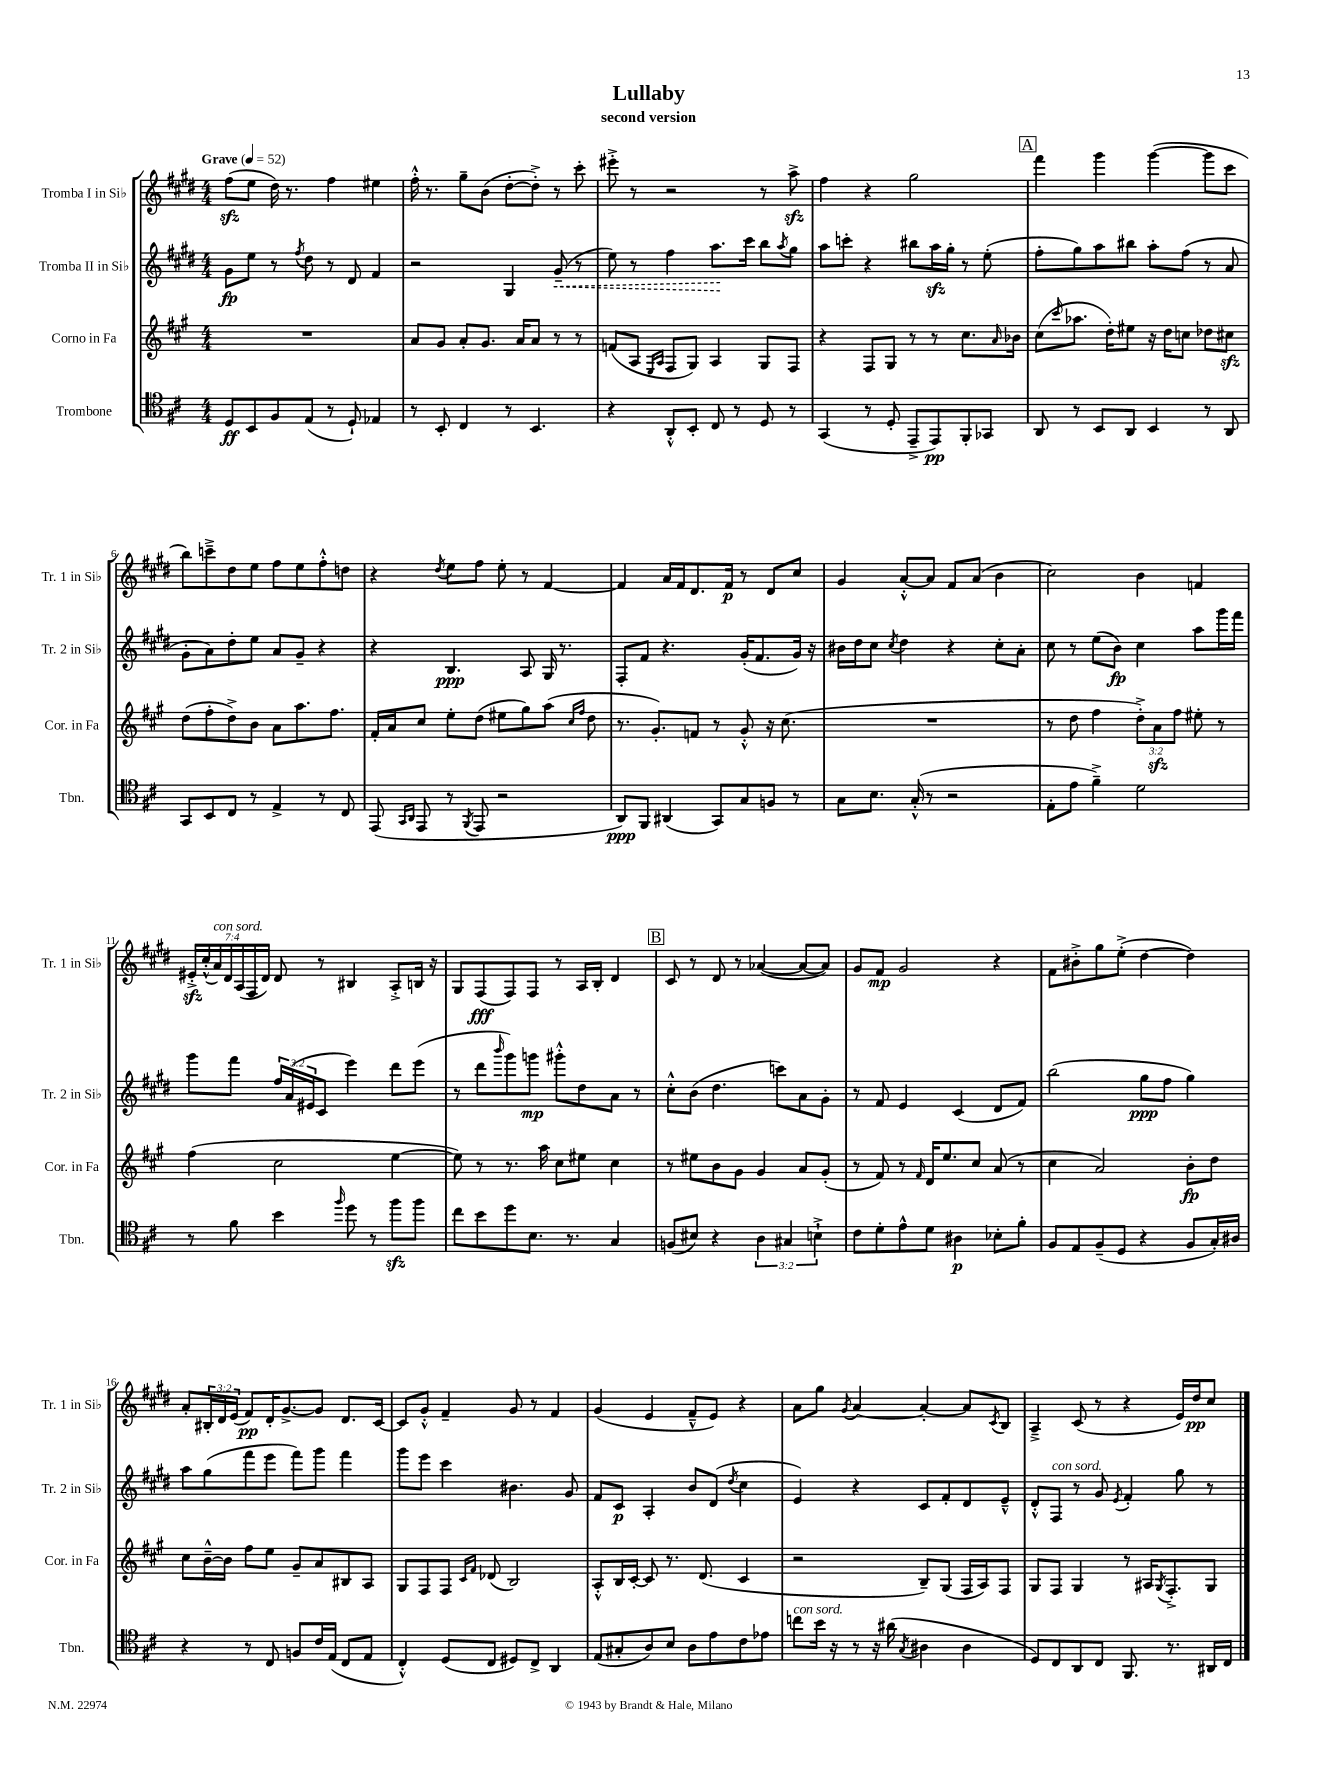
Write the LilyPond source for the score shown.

\header { title = "Lullaby" subtitle = "second version" }
<<
\new StaffGroup <<
\new Staff = "s0" \with { instrumentName = "Tromba I in Sib" shortInstrumentName = "Tr. 1 in Sib" } {
    \clef treble \key e \major \numericTimeSignature \time 4/4 \override Staff.TupletNumber.text = #tuplet-number::calc-fraction-text \tempo "Grave" 4 = 52
    fis''8\sfz( e''8 dis''16) r8. fis''4 eis''4 |
    fis''16-.-^ r8. gis''8-- b'8( dis''8~-. dis''8-.->) r8 cis'''8-. |
    eis'''8-.-> r8 r2 r8 a''8->\sfz |
    fis''4 r4 gis''2 |
    \mark \markup { \box "A" } fis'''4 gis'''4 gis'''4~( gis'''8 cis'''8 |
    b''8) c'''8---> dis''8 e''8 fis''8 e''8 fis''8-.-^ d''8 |
    r4 \acciaccatura { dis''8 } e''8 fis''8 e''8-. r8 fis'4~ |
    fis'4 a'16 fis'16 dis'8. fis'16\p r8 dis'8 cis''8 |
    gis'4 a'8~-.-^ a'8 fis'8 a'8( b'4 |
    cis''2) b'4 f'4 |
    \tuplet 7/4 { eis'16-.->\sfz cis''16-.-^( a'16^\markup { \italic "con sord." }) dis'16 a16( fis16 dis'16) } dis'8 r8 bis4 a8-.-> b16 r16 |
    gis8 fis8\fff( fis8) fis8 r8 a16 b16-. dis'4 |
    \mark \markup { \box "B" } cis'8 r8 dis'8 r8 aes'4~( aes'8~ aes'8) |
    gis'8 fis'8\mp gis'2 r4 |
    fis'8 bis'8-.-> gis''8 e''8-.->( dis''4~ dis''4) |
    a'8-. \tuplet 3/2 { bis16-. dis'16 e'16( } fis'8\pp) dis'16-. gis'8.~-> gis'8 dis'8. cis'16~ |
    cis'8 gis'8-.-^ fis'4-- gis'8 r8 fis'4 |
    gis'4( e'4 fis'8---^ e'8) r4 |
    a'8 gis''8 \acciaccatura { gis'8 } a'4~ a'4~-. a'8 \acciaccatura { cis'8 } b8 |
    a4---> cis'8( r8 r4 e'16) dis''16\pp cis''8 \bar "|." |
}
\new Staff = "s1" \with { instrumentName = "Tromba II in Sib" shortInstrumentName = "Tr. 2 in Sib" } {
    \clef treble \key e \major \numericTimeSignature \time 4/4 \override Staff.TupletNumber.text = #tuplet-number::calc-fraction-text
    gis'8\fp e''8 r8 \acciaccatura { fis''8 } dis''8 r8 dis'8 fis'4 |
    r2 gis4 \once \override Hairpin.style = #'dashed-line gis'8--\<( r8 |
    e''8) r8 fis''4 a''8.\! cis'''16 b''8 \acciaccatura { a''8 } gis''8 |
    a''8 c'''8-. r4 bis''8 a''16\sfz gis''16-. r8 e''8-.( |
    \mark \markup { \box "A" } fis''8-. gis''8) a''8 bis''8 a''8-. fis''8( r8 a'8 |
    gis'8-. a'8) dis''8-. e''8 a'8 gis'8-- r4 |
    r4 b4.\ppp a8 gis16 r8. |
    fis8-. fis'8 r4. gis'16-.( fis'8. gis'16) r16 |
    bis'16 dis''16 cis''8 \acciaccatura { cis''8 } dis''4 r4 cis''8-. a'8-. |
    cis''8 r8 e''8( b'8\fp) cis''4 a''8 gis'''16 fis'''16 |
    gis'''8 fis'''8 \tuplet 3/2 { fis''16 a'16( eis'16 } cis'8 e'''4) dis'''8 e'''8( |
    r8 dis'''8 \grace { b'''16 } gis'''8) g'''8\mp gis'''8-.-^ dis''8 a'8 r8 |
    \mark \markup { \box "B" } cis''8-.-^ b'8( dis''4. c'''8) a'8 gis'8-. |
    r8 fis'8 e'4 cis'4( dis'8 fis'8) |
    b''2( gis''8\ppp fis''8 gis''4) |
    a''8 gis''8( fis'''8 e'''8 fis'''8) gis'''8 fis'''4 |
    gis'''8 e'''8 cis'''4 bis'4. gis'8 |
    fis'8 cis'8\p a4-. b'8 dis'8( \acciaccatura { dis''8 } cis''4 |
    e'4) r4 cis'8 fis'8-. dis'8 e'8---^ |
    dis'8-.-^ fis8^\markup { \italic "con sord." } r8 gis'8 \acciaccatura { e'8 } fis'4-. gis''8 r8 \bar "|." |
}
\new Staff = "s2" \with { instrumentName = "Corno in Fa" shortInstrumentName = "Cor. in Fa" } {
    \clef treble \key a \major \numericTimeSignature \time 4/4 \override Staff.TupletNumber.text = #tuplet-number::calc-fraction-text
    R1 |
    a'8 gis'8 a'8-. gis'8. a'16 a'8 r8 r8 |
    f'8( a8 \grace { e16 a16 } fis8 gis8) a4 gis8 fis8 |
    r4 fis8 gis8 r8 r8 cis''8. \grace { a'16 } bes'16 |
    \mark \markup { \box "A" } cis''8( \grace { cis'''16 } aes''8. d''16-.) eis''8 r16 d''16 c''8 des''8 cis''8\sfz |
    d''8( fis''8-. d''8->) b'8 a'8 a''8. fis''8. |
    fis'16-. a'16 cis''8 e''8-. d''8( eis''8 gis''8) a''8( \grace { cis''16 fis''16 } d''8 |
    r8. gis'8.-.) f'8 r8 gis'8-.-^ r16 cis''8.( |
    R1 |
    r8 d''8 fis''4 \tuplet 3/2 { d''8-.->) a'8\sfz fis''8 } eis''8-. r8 |
    fis''4( cis''2 e''4~ |
    e''8) r8 r8. a''16 cis''8 eis''8 cis''4 |
    \mark \markup { \box "B" } r8 eis''8 b'8 gis'8 gis'4 a'8 gis'8-.( |
    r8 fis'8) r8 \grace { fis'16 } d'16 e''8. cis''8 a'8( r8 |
    cis''4 a'2) b'8-.\fp d''8 |
    cis''8 b'16~---^ b'16 fis''8 e''8 gis'8-- a'8 bis8 a8 |
    gis8 fis8 fis8 \grace { cis'16 fis'16 } des'8( b2) |
    a8-.-^ b16 cis'16~-. cis'8 r8. d'8.( cis'4 |
    r2 b8--) gis8( fis16 a16) fis8 |
    gis8 fis8 gis4 r8 ais16 \acciaccatura { gis8 } fis8.-.-> gis8 \bar "|." |
}
\new Staff = "s3" \with { instrumentName = "Trombone" shortInstrumentName = "Tbn." } {
    \clef tenor \key d \major \numericTimeSignature \time 4/4 \override Staff.TupletNumber.text = #tuplet-number::calc-fraction-text
    d8\ff b,8 fis8 e8( r8 d8-!) ees4 |
    r8 b,8-. cis4 r8 b,4. |
    r4 a,8-.-^ b,8-. cis8 r8 d8 r8 |
    g,4( r8 d8-. e,8---> e,8\pp) fis,8-. ges,8 |
    \mark \markup { \box "A" } a,8 r8 b,8 a,8 b,4 r8 a,8 |
    g,8 b,8 cis8 r8 e4-> r8 cis8 |
    e,8( \grace { g,16 a,16 } e,8 r8 \acciaccatura { fis,8 } e,8 r2 |
    a,8\ppp) fis,8 ais,4( g,8) g8 f8 r8 |
    g8 b8. g16-.-^( r8 r2 |
    e8-. e'8 fis'4--->) d'2 |
    r8 fis'8 b'4 \grace { fis''16 } d''8 r8 fis''8\sfz fis''8 |
    cis''8 b'8 d''8 b8. r8. g4 |
    \mark \markup { \box "B" } f8( bis8) r4 \tuplet 3/2 { a4 gis4 b4-!-> } |
    cis'8 d'8-. e'8-^ d'8 ais4\p bes8-. fis'8-. |
    fis8 e8 fis8--( d8 r4 fis8 g16-.) ais16 |
    r4 r8 cis8 f8 cis'16 e16( cis8 e8 |
    cis4-.-^) d8( cis8 dis8) cis8-> a,4 |
    e8( gis8-. a8) b8 a8 e'8 cis'8 ees'8 |
    c''8^\markup { \italic "con sord." } b'16 r16 r8 r16 ais'16( \acciaccatura { g8 } ais4 ais4 |
    d8) cis8 a,8 cis8 fis,8. r8. ais,16 cis16 \bar "|." |
}
>>
>>
